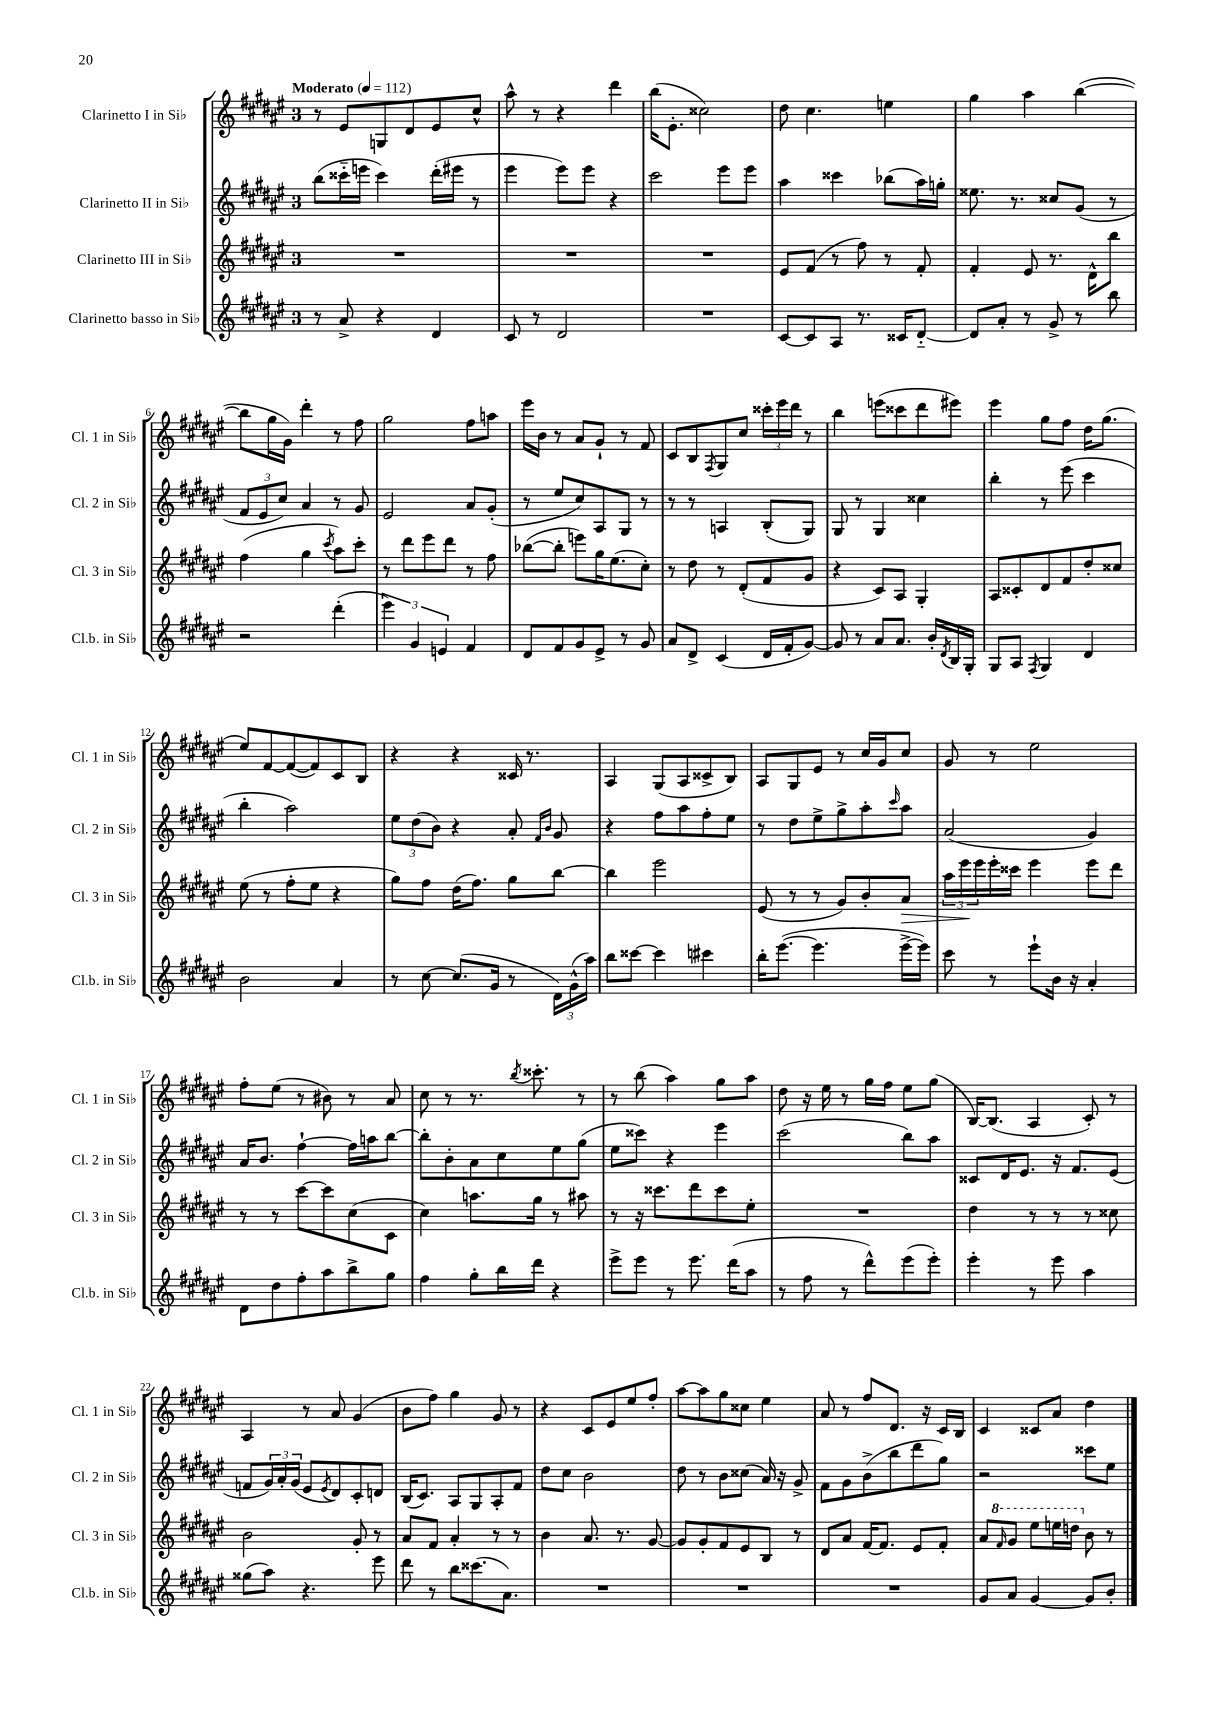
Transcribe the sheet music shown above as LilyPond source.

<<
\new StaffGroup <<
\new Staff = "s0" \with { instrumentName = "Clarinetto I in Sib" shortInstrumentName = "Cl. 1 in Sib" } {
    \clef treble \key fis \major \once \override Staff.TimeSignature.style = #'single-digit \time 3/4 \tempo "Moderato" 4 = 112
    r8 eis'8 g8 dis'8 eis'8 cis''8-^ |
    ais''8-^ r8 r4 dis'''4 |
    b''16( eis'8.-. cisis''2) |
    dis''8 cis''4. e''4 |
    gis''4 ais''4 b''4~( |
    b''8 gis''16 gis'16) dis'''4-. r8 fis''8 |
    gis''2 fis''8 a''8 |
    eis'''16 b'16 r8 ais'8 gis'8-! r8 fis'8 |
    cis'8 b8 \acciaccatura { fis8 } gis8 cis''8 \tuplet 3/2 { cisis'''16-. eis'''16 dis'''16 } r8 |
    b''4 e'''8( cisis'''8 dis'''8 eis'''8) |
    eis'''4 gis''8 fis''8 dis''16 gis''8.( |
    eis''8) fis'8~ fis'8~( fis'8) cis'8 b8 |
    r4 r4 cisis'16 r8. |
    ais4 gis8( ais8 cisis'8-> b8) |
    ais8 gis8 eis'8 r8 cis''16 gis'16 cis''8 |
    gis'8 r8 eis''2 |
    fis''8-. eis''8( r8 bis'8) r8 ais'8 |
    cis''8 r8 r8. \acciaccatura { b''8 } cisis'''8.-. r8 |
    r8 b''8( ais''4) gis''8 ais''8 |
    dis''8 r16 eis''16 r8 gis''16 fis''16 eis''8 gis''8( |
    b16~) b8.( ais4 cis'8-.) r8 |
    ais4 r8 ais'8 gis'4( |
    b'8 fis''8) gis''4 gis'8 r8 |
    r4 cis'8 eis'8 eis''8 fis''8-. |
    ais''8~ ais''8 gis''8 cisis''8 eis''4 |
    ais'8 r8 fis''8 dis'8. r16 cis'16 b16 |
    cis'4 cisis'8 ais'8 dis''4 \bar "|." |
}
\new Staff = "s1" \with { instrumentName = "Clarinetto II in Sib" shortInstrumentName = "Cl. 2 in Sib" } {
    \clef treble \key fis \major \once \override Staff.TimeSignature.style = #'single-digit \time 3/4
    b''8( cisis'''16-_ e'''16 cisis'''4) dis'''16-.( eis'''16 r8 |
    eis'''4 eis'''8) eis'''8 r4 |
    cis'''2 eis'''8 eis'''8 |
    ais''4 cisis'''4 bes''8( ais''16) g''16-. |
    eisis''8. r8. cisis''8 gis'8( r8 |
    \tuplet 3/2 { fis'8 eis'8 cis''8) } ais'4 r8 gis'8 |
    eis'2 ais'8 gis'8-.( |
    r8 eis''8 cis''8) ais8 gis8 r8 |
    r8 r8 a4 b8-.( gis8) |
    gis8 r8 gis4 cisis''4 |
    b''4-. r8 eis'''8( cis'''4 |
    b''4-. ais''2) |
    \tuplet 3/2 { eis''8 dis''8( b'8) } r4 ais'8-. \grace { fis'16 b'16 } gis'8 |
    r4 fis''8 ais''8 fis''8-. eis''8 |
    r8 dis''8 eis''8-> gis''8-> ais''8-. \grace { cis'''16 } ais''8 |
    ais'2( gis'4) |
    ais'16 b'8. fis''4~-! fis''16 a''16 b''8~ |
    b''8-. b'8-. ais'8 cis''8 eis''8 gis''8( |
    eis''8 cisis'''8) r4 eis'''4 |
    cis'''2( b''8) ais''8 |
    cisis'8 dis'16 eis'8. r16 fis'8. eis'8( |
    f'8 \tuplet 3/2 { gis'16) ais'16-. gis'16( } eis'8 \acciaccatura { eis'8 } dis'8) cis'8-. d'8 |
    b16( cis'8.) ais8 gis8 ais8-. fis'8 |
    dis''8 cis''8 b'2 |
    dis''8 r8 b'8 cisis''8( ais'16) r16 gis'8-> |
    fis'8 gis'8 b'8->( b''8 dis'''8 gis''8) |
    r2 cisis'''8 eis''8 \bar "|." |
}
\new Staff = "s2" \with { instrumentName = "Clarinetto III in Sib" shortInstrumentName = "Cl. 3 in Sib" } {
    \clef treble \key fis \major \once \override Staff.TimeSignature.style = #'single-digit \time 3/4
    R2. |
    R2. |
    R2. |
    eis'8 fis'8( r8 fis''8) r8 fis'8-. |
    fis'4-. eis'8 r8. dis'16-^ b''8 |
    fis''4( gis''4 \acciaccatura { cis'''8 } ais''8) cis'''8-. |
    r8 dis'''8 eis'''8 dis'''8 r8 fis''8 |
    bes''8~( bes''8-. e'''8) gis''16 eis''8.( cis''8-.) |
    r8 dis''8 r8 dis'8-.( fis'8 gis'8 |
    r4 cis'8) ais8 gis4-. |
    ais8 cisis'8-. dis'8 fis'8 dis''8-. cisis''8 |
    eis''8( r8 fis''8-. eis''8 r4 |
    gis''8) fis''8 dis''16( fis''8.) gis''8 b''8~ |
    b''4 eis'''2 |
    eis'8( r8 r8 gis'8) b'8-. ais'8\> |
    \tuplet 3/2 { ais''16 eis'''16\! eis'''16 } eis'''16-. cisis'''16 eis'''4 eis'''8 dis'''8 |
    r8 r8 cis'''8~ cis'''8 cis''8( cis'8 |
    cis''4) a''8. gis''16 r8 ais''8 |
    r8 r16 cisis'''8. dis'''8 cisis'''8 eis''8-. |
    R2. |
    dis''4 r8 r8 r8 cisis''8 |
    b'2 gis'8-. r8 |
    ais'8 fis'8 ais'4-. r8 r8 |
    b'4 ais'8. r8. gis'8~ |
    gis'8 gis'8-. fis'8 eis'8 b8 r8 |
    dis'8 ais'8 fis'16~ fis'8. eis'8 fis'8-. |
    ais'8 \ottava #1 \grace { fis''16 } gis''8 eis'''8 e'''16 d'''16 \ottava #0 b'8 r8 \bar "|." |
}
\new Staff = "s3" \with { instrumentName = "Clarinetto basso in Sib" shortInstrumentName = "Cl.b. in Sib" } {
    \clef treble \key fis \major \once \override Staff.TimeSignature.style = #'single-digit \time 3/4
    r8 ais'8-> r4 dis'4 |
    cis'8 r8 dis'2 |
    R2. |
    cis'8~ cis'8 ais8 r8. cisis'16 dis'8~-_ |
    dis'8 ais'8-. r8 gis'8-> r8 b''8 |
    r2 dis'''4-.( |
    \tuplet 3/2 { eis'''4) gis'4 e'4 } fis'4 |
    dis'8 fis'8 gis'8 eis'8-> r8 gis'8 |
    ais'8 dis'8-> cis'4( dis'16 fis'16-. gis'8~) |
    gis'8 r8 ais'8 ais'8. b'16-. \acciaccatura { dis'8 } b16 gis16-. |
    gis8 ais8 \acciaccatura { fis8 } gis4 dis'4 |
    b'2 ais'4 |
    r8 cis''8~ cis''8.( gis'16 r8 \tuplet 3/2 { dis'16) gis'16-^( ais''16) } |
    b''8 cisis'''8~ cisis'''4 cis'''4 |
    b''16-. eis'''8.~( eis'''4. eis'''16~-> eis'''16) |
    cis'''8 r8 eis'''8-! b'16 r16 ais'4-. |
    dis'8 dis''8 fis''8-. ais''8 b''8-> gis''8 |
    fis''4 gis''8-. b''16 dis'''16 r4 |
    eis'''8-> eis'''8 r8 eis'''8. dis'''16( ais''8 |
    r8 fis''8 r8 dis'''8-^) eis'''8( eis'''8-.) |
    eis'''4-. r8 eis'''8 ais''4 |
    gisis''8( ais''8) r4. eis'''8 |
    dis'''8 r8 b''8 cisis'''8.( ais'8.) |
    R2. |
    R2. |
    R2. |
    gis'8 ais'8 gis'4~ gis'8 b'8-. \bar "|." |
}
>>
>>
